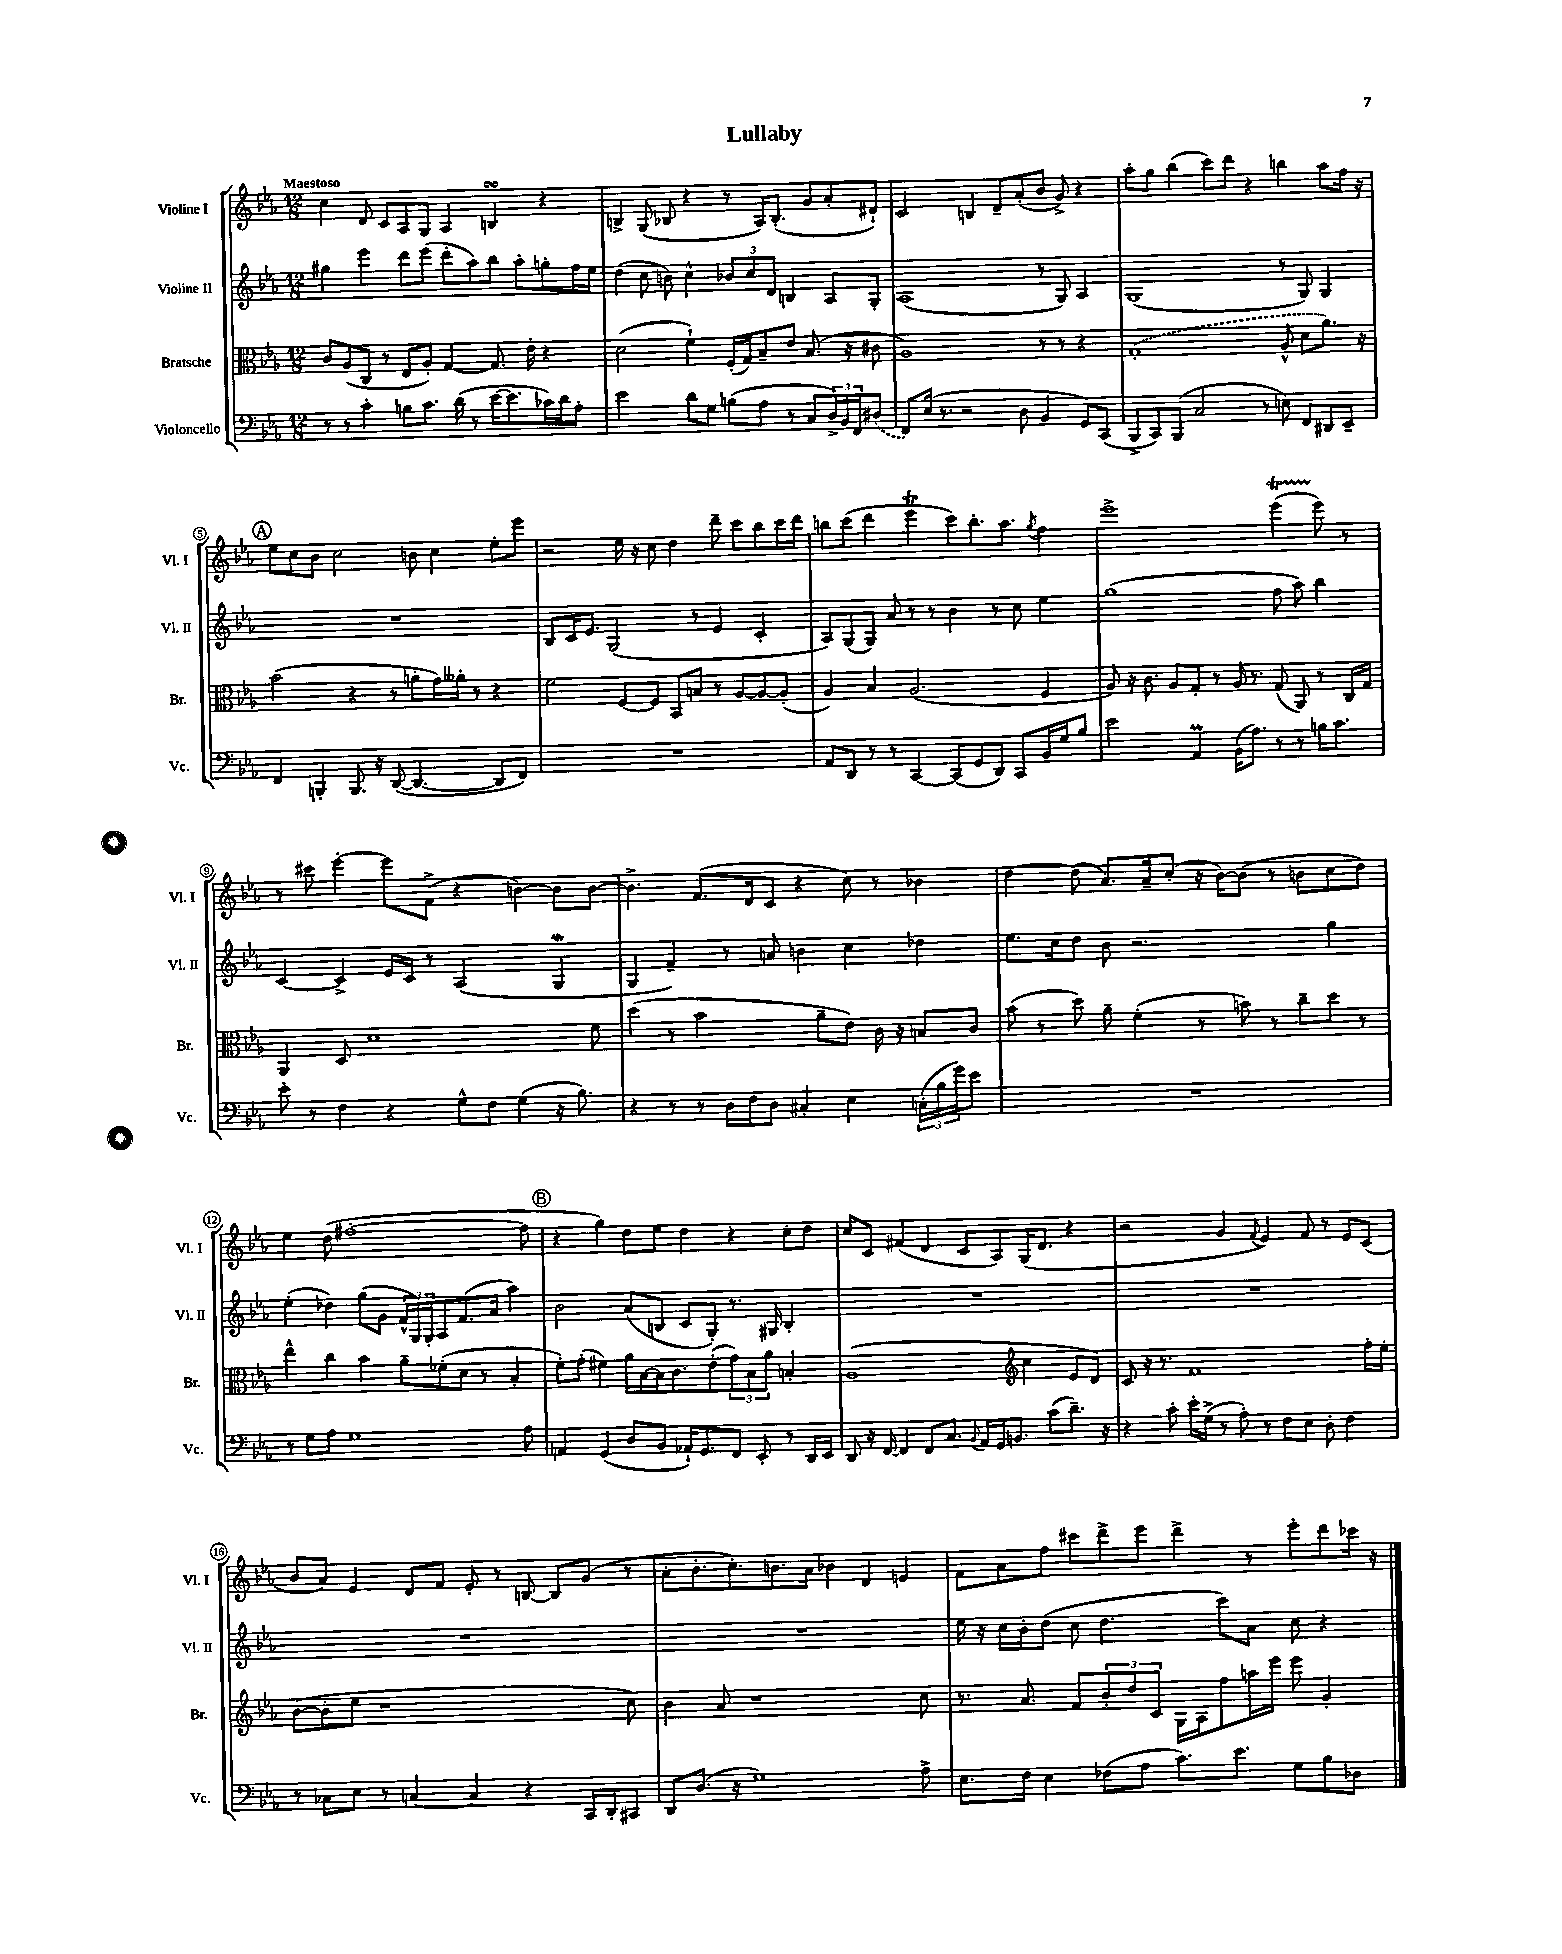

**kern	**kern	**kern	**kern
*staff4	*staff3	*staff2	*staff1
*clefF4	*clefC3	*clefG2	*clefG2
*k[b-e-a-]	*k[b-e-a-]	*k[b-e-a-]	*k[b-e-a-]
*M12/8	*M12/8	*M12/8	*M12/8
8r	8c/L	4gg#\	4cc\
8r	(8A-/	.	.
4c'\	8C/J	4eee-\	8d/
.	8r	.	8c/L
8B\L	8E-/L	8ddd\L	8A-/
8.c\J	8A-'/J)	(8eee-\J	8G/J
.	[4G/	8ddd'\L	4A-/
(16d\	.	.	.
8r	.	8aa-\)	.
[16e-\LK	8.G/]	8bb-\J	4B/
8.e-\]	.	.	.
.	.	8aa-'\L	.
.	16e-'\	.	.
16c-\L)	4r	8gg'\	4r
16d\J	.	.	.
8A-'\J	.	16ff\L	.
.	.	16ee-\JJ	.
=	=	=	=
2e-\	(2d\	(4dd\	4B^/
.	.	8cc\	(8G/
.	.	8b\)	8B-/
8d\L	4f`\)	4cc^^\	4r
8G\J	.	.	.
(8B\L	(16F'/LL	12b-/L	8r
.	16G/J)	.	.
.	.	12cc/	.
8A-\J	8B-~/	.	16A-/LK)
.	.	12d/J	.
.	.	.	(8.B-'/J
8r	8e-/J	4B/	.
8C/L	(8.B-/	.	8g/L
24D^/L)	.	8A-/L	8a-'/
24BB-/	.	.	.
.	16r	.	.
24FF/J	.	.	.
(8D#/J	8c#\	8G'/J	8d#`/J)
=	=	=	=
8FF/L)	1A-)	(1A-	2c/
(16E-/Jk	.	.	.
8.r	.	.	.
2r	.	.	.
.	.	.	4B/
.	.	.	8d~/L
8D\	.	.	(8a-'/
4BB-/	8r	8r	8b-/J
.	8r	8G/)	8g^/)
8GG/L)	4r	4A-/	4r
(8CC/J	.	.	.
=	=	=	=
8BBB-^/L	(1G'	(1G	8aa-'\L
8CC/)	.	.	8gg\J
(8BBB-/J	.	.	(4bb-\
2C/	.	.	.
.	.	.	8ccc\L)
.	.	.	8ddd\J
.	.	.	4r
8r	.	.	.
8E\)	8A-^^/	8r	4bb\
8FF/L	8d\L	8G/)	.
8DD#/	8.a-\J)	4G/	8aa-\L
8EE-~/J	.	.	16ff\Jk
.	16r	.	16r
=	=	=	=
4FF/	(2b-\	1.r	8ee-\L
.	.	.	8cc\
4BBB'/	.	.	8b-\J
.	.	.	2cc\
8.BBB/	4r	.	.
16r	.	.	.
([8DD/	8r	.	.
4.DD/_	8a'\L	.	8b\
.	16g\L)	.	4cc\
.	16a--'\JJ	.	.
.	8r	.	.
8DD/]L	4r	.	8ee-'\L
8FF/J)	.	.	8eee-\J
=	=	=	=
1.r	2f\	8B-/L	2r
.	.	16c/K	.
.	.	8.e-/J	.
.	.	(2G/	.
.	[8F/L	.	16ee-\
.	.	.	16r
.	8F/]J	.	8cc\
.	8BB-/L	.	4dd\
.	8B/J	8r	.
.	8r	4e-/	8ddd~\
.	[8A-/L	.	8ccc\L
.	8A-/_	4c'/	8bb-\
.	(8A-'/]J	.	16ccc\L
.	.	.	16ddd\JJ
=	=	=	=
8AA-/L	4A-/)	8A-/L)	8bb\L
8DD/J	.	(8G/	(8ccc\J
8r	4B-/	8G/J)	4ddd\
8r	.	8a-/	.
[4CC/	(2.A-/	8r	4eee-\
.	.	8r	.
(8CC/]L	.	4b-\	8ccc\L)
8GG/	.	.	8.bb'\
8DD/J)	.	8r	.
.	.	.	8.aa-\J
8CC/L	.	8cc\	.
.	.	.	8qgg/
16BB-/L	4F/	4ee-\	4ff\
16G/J	.	.	.
8B-/J	.	.	.
=	=	=	=
2e-\	8A-/)	(1gg	1eee-^
.	16r	.	.
.	8.c\	.	.
.	8A-/L	.	.
4AA-/	8G'/J	.	.
.	8r	.	.
(16BB-\LK	16A-/	.	.
8.A-\J)	8.r	.	.
8r	(8G/	8ff\	(4eee-\
8r	8AA-/)	8aa-\)	.
16B\LK	8r	4bb-\	8eee-\)
8.c\J	.	.	.
.	16C/LL	.	8r
.	16G/JJ	.	.
=	=	=	=
8e-'\	4AA-/	[4c/	8r
8r	.	.	8ccc#\
4F\	8D/	4c^/]	[4eee-'\
.	1d	.	.
4r	.	16e-/LL	8eee-\]L
.	.	16c/JJ	.
.	.	8r	(8f^\J
8G^^\L	.	(2A-/	4r
8F\J	.	.	.
(4G\	.	.	[4b\)
16r	.	4G/	8b\]L
8.B-\)	.	.	.
.	8f\	.	[8b\J
=	=	=	=
4r	(4dd\	4G/	4.b^\]
8r	8r	4f~/)	.
8r	2b-\	.	(8.f/L
16D\LL	.	8r	.
16F\J	.	.	16d/k
8D\J	.	8a/	8c/J
4C#'/	.	4b\	4r
.	8a-~\L	.	.
4E-\	8e-\J)	4cc\	8cc\)
.	16c\	.	8r
.	16r	.	.
(24C'\LL	8B/L	4dd-\	4b-\
24B-\	.	.	.
24g\J)	.	.	.
8e-\J	8c/J	.	.
=	=	=	=
1.r	(8b-\	8.ee-\L	[4dd\
.	8r	.	.
.	.	16cc\k	.
.	8dd\)	8dd\J	(8dd\]
.	8a-~\	8b-\	8.a-/L)
.	(4f'\	2.r	.
.	.	.	16a-~/k
.	.	.	(8cc'/J
.	8r	.	16r
.	.	.	[16b-\LK)
.	8b\)	.	(8b-\]J
.	8r	.	8r
.	8cc~\L	.	8b\L
.	8dd\J	4gg\	8cc\
.	8r	.	8dd\J)
=	=	=	=
8r	4ee-^^\	(4ee-'\	4ee-\
8G\L	.	.	.
8A-\J	4cc\	4dd-\)	(8dd\
1G	.	.	[1ff#'
.	4b-\	(8gg\L	.
.	.	8g\J	.
.	8a-~\L	24f^^/LL	.
.	.	24G/)	.
.	.	24G'/J	.
.	(8f-'\	8A-/	.
.	8d\J	(8.f/	.
.	8r	.	.
.	.	16a-/Jk	.
.	4B-'/	4aa-\)	.
8A-\	.	.	8ff#\]
=	=	=	=
4AA/	8f'\L)	2b-\	4r
.	(8g'\J	.	.
(4GG/	4f#\)	.	4gg\)
8D/L	16a-\LL	(8a-/L	8dd\L
.	[16B-\	.	.
8BB-/J	16B-\]J	8B/J	8ee-\J
.	8.c\	.	.
16AA-`/LK)	.	8c/L	4dd\
8.GG/	.	.	.
.	(8e-'\	8G'/J)	.
8FF/J	12g\)	8.r	4r
.	12B-\	.	.
8EE-'/	.	.	.
.	12a-\J	.	.
.	.	16G#/	.
8r	4B'/	4B'/	8cc'\L
16DD/LL	.	.	8dd\J
16EE-/JJ	.	.	.
=	=	=	=
8DD/	(1A-	1.r	8cc/L
16r	.	.	8c/J
[16FF/	.	.	.
4FF/]	.	.	(4f#/
8FF/L	.	.	4d/
8.C/J	.	.	.
.	.	.	8c/L
8qqBB-/	.	.	.
16AA-/LL	.	.	.
16GG/J	.	.	8A-/)
8.BB/J	.	.	.
*	*clefG2	*	*
.	4cc\	.	(16G/K
.	.	.	8.d/J
(8c\L	.	.	.
8.d~\J)	8e-/L	.	4r
.	8d/J)	.	.
16r	.	.	.
=	=	=	=
4r	8c/	1.r	2r
.	16r	.	.
.	8.r	.	.
8c'\	.	.	.
16e-'\LL	1f	.	.
(16G^\JJ	.	.	.
8r	.	.	4g/
8A-'\)	.	.	.
.	.	.	8qqf/
8r	.	.	4e-/)
8F\L	.	.	.
8E-\J	.	.	8f/
8D'\	.	.	8r
4F\	.	.	8e-/L
.	16ff'\LL	.	(8c/J
.	16ee-'\JJ	.	.
=	=	=	=
8r	([8b-\L	1.r	8b-/L
8C-\L	8b-'\]	.	8a-/J)
8E-\J	8ee-\J	.	4e-/
8r	1r	.	.
[4C/	.	.	8d/L
.	.	.	8f/J
4C/]	.	.	8e-'/
.	.	.	8r
4r	.	.	[8B/
.	.	.	8B/]L
16CC/LL	.	.	(8g/J
16DD'/J	.	.	.
8CC#/J	8cc\)	.	8r
=	=	=	=
8DD/L	4b-\	1.r	8a-'\L
(8.D/J	.	.	8.b-'\
.	8a-/	.	.
16r	.	.	8.cc'\)
1G)	1r	.	.
.	.	.	8.b\
.	.	.	16a-\Jk
.	.	.	4b-\
.	.	.	4d/
.	.	.	4e/
8A-^\	8cc\	.	.
=	=	=	=
8.E-\L	8.r	16ee-\	8f\L
.	.	16r	.
.	.	16cc\LL	8a-\
16F\Jk	8.a-/	16b-'\J	.
4E-\	.	(8dd\J	8ff\J
.	8f/L	8cc\	8ccc#\L
(8F-\L	12b-'/	4.dd\	8ddd^\
.	12dd/	.	.
8A-\J	.	.	8eee-\J
.	12c/J	.	.
8.c\L)	16G\LL	.	4ddd^\
.	16A-\J	.	.
.	8ff\	8ccc\L)	.
8.e-\J	.	.	.
.	16aa\L	8a-\J	8r
.	16eee-\JJ	.	.
8G\L	8eee-\	8cc\	8eee-'\L
8B-\	4g'/	4r	8ddd\
8D-\J	.	.	16ccc-\Jk
.	.	.	16r
==	==	==	==
*-	*-	*-	*-
